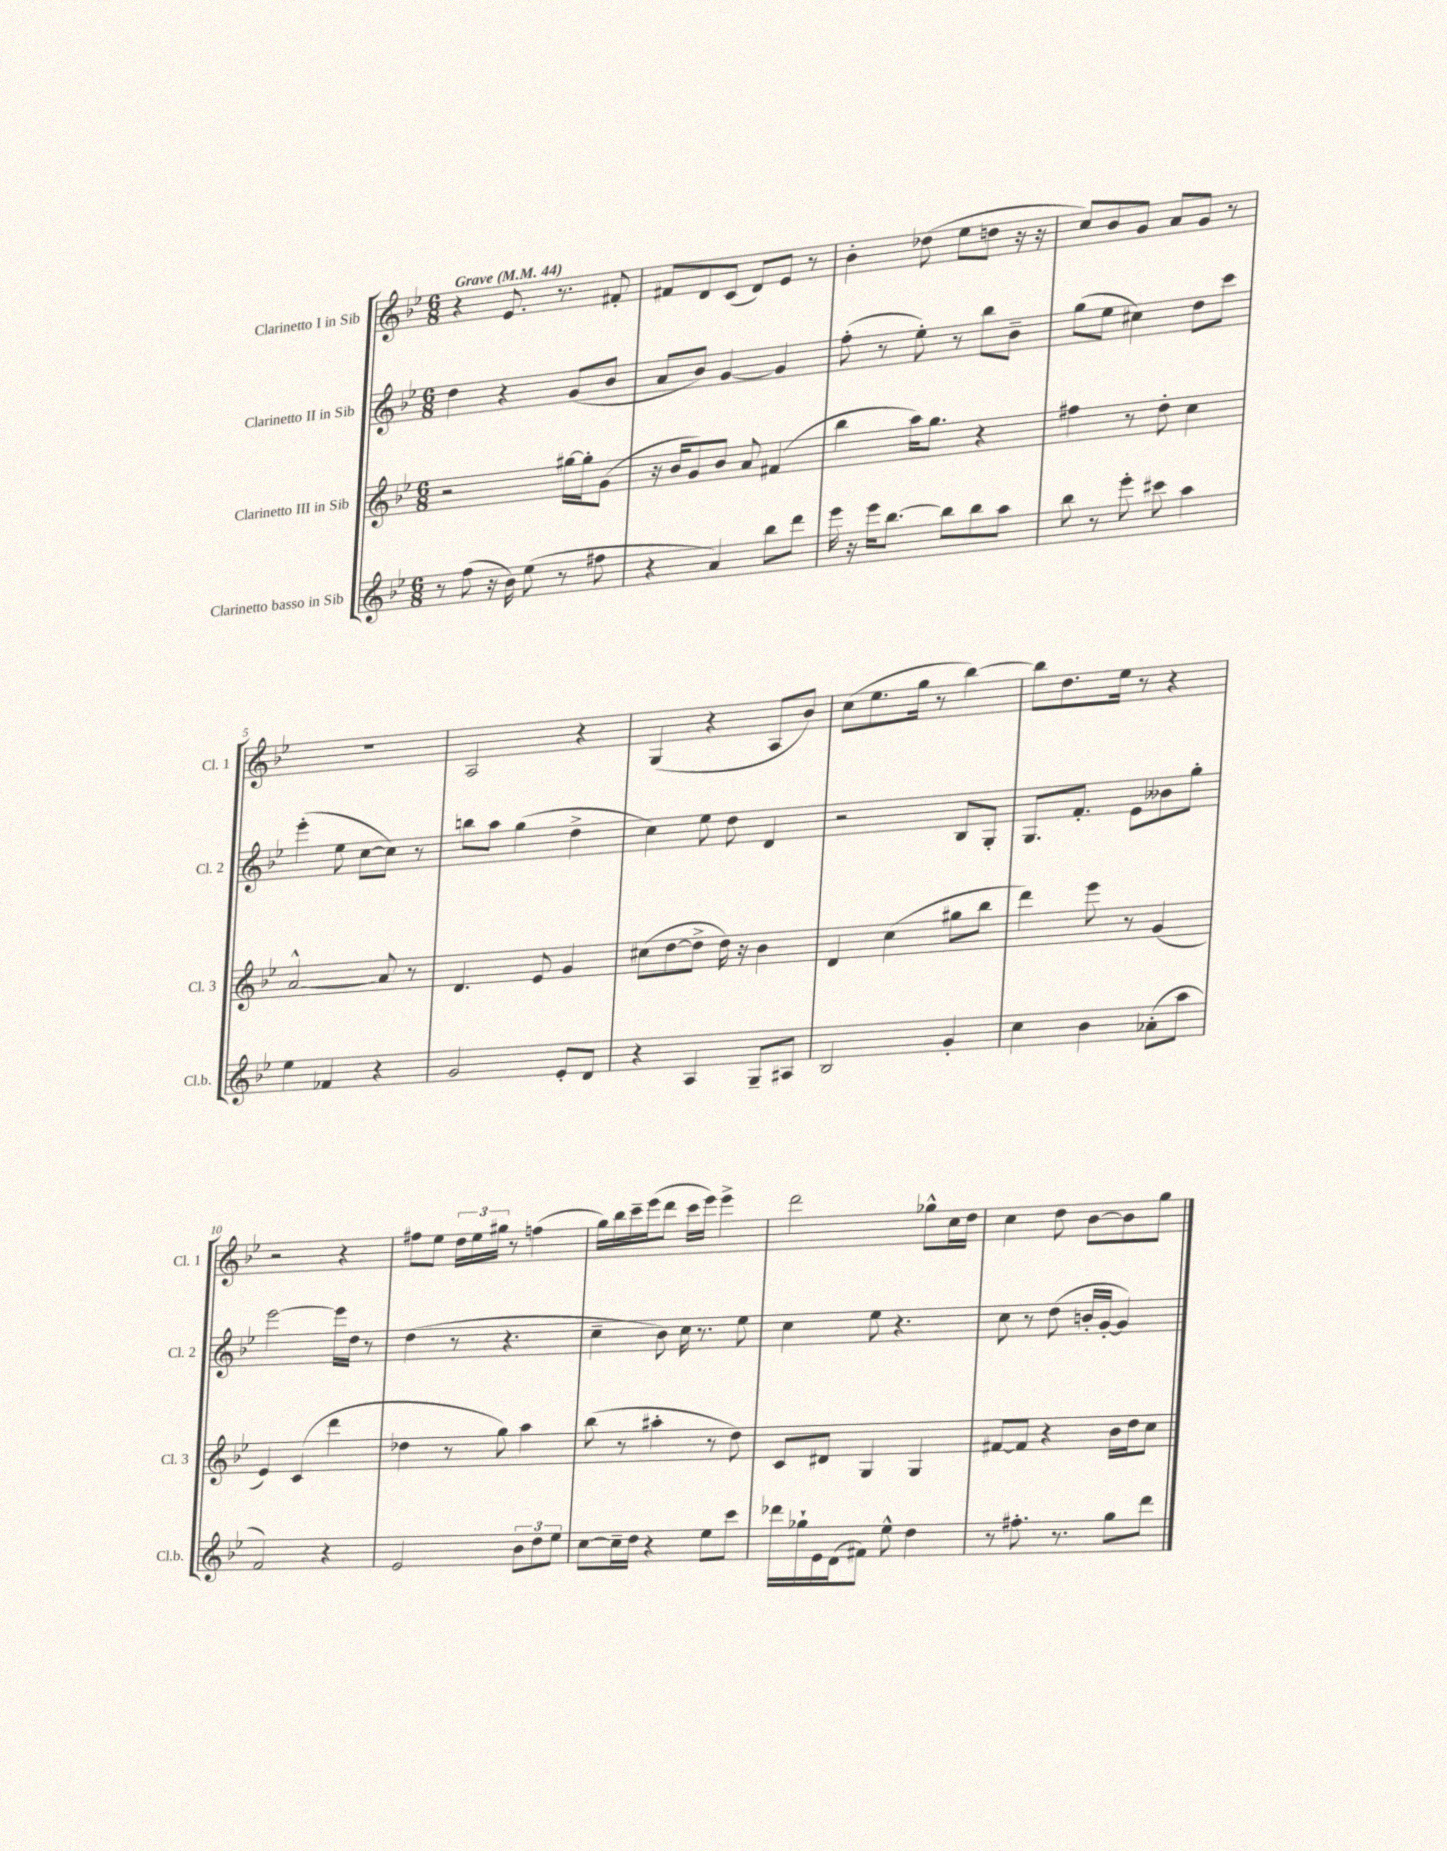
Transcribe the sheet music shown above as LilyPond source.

<<
\new StaffGroup <<
\new Staff = "s0" \with { instrumentName = "Clarinetto I in Sib" shortInstrumentName = "Cl. 1" } {
    \clef treble \key bes \major \numericTimeSignature \time 6/8 \tempo "Grave" 4 = 44
    \autoBeamOff r4 ees'8. r8. fis'8-. |
    fis'8[ d'8 c'8]( d'8[) ees'8] r8 |
    bes'4-. des''8( ees''8[ d''8] r16 r16 |
    c''8[) bes'8 g'8] a'8[ g'8] r8 |
    R2. |
    a2 r4 |
    g4( r4 a8[ bes'8]) |
    c''8[( ees''8. g''16] r8 bes''4~) |
    bes''8[ d''8. ees''16] r8 r4 |
    r2 r4 |
    fis''8[ ees''8] \tuplet 3/2 { d''16[ ees''16 gis''16] } r8 f''4( |
    g''16[) bes''16 c'''16-- ees'''16( d'''8] c'''16[ ees'''16]) ees'''4-> |
    d'''2 ges''8[-^ c''16 d''16] |
    c''4 d''8 bes'8[~ bes'8 g''8] \bar "|." |
}
\new Staff = "s1" \with { instrumentName = "Clarinetto II in Sib" shortInstrumentName = "Cl. 2" } {
    \clef treble \key bes \major \numericTimeSignature \time 6/8
    \autoBeamOff d''4 r4 g'8[( bes'8] |
    a'8[ bes'8]) g'4~ g'4 |
    f''8-.( r8 ees''8-.) r8 bes''8[ bes'8]-- |
    g''8[( ees''8] cis''4) d''8[ c'''8] |
    ees'''4-.( ees''8 c''8[~ c''8]) r8 |
    b''8[ a''8] g''4( d''4-> |
    c''4) ees''8 d''8 d'4 |
    r2 bes8[ g8]-. |
    g8.[ f'8.]-. ees'8[ beses'8 g''8]-. |
    ees'''2~ ees'''16[ d''16] r8 |
    d''4( r8 r4. |
    c''4-- bes'8) c''16 r8. ees''8 |
    c''4 ees''8 r4. |
    c''8 r8 d''8( b'16[-. g'16]~-. g'4) \bar "|." |
}
\new Staff = "s2" \with { instrumentName = "Clarinetto III in Sib" shortInstrumentName = "Cl. 3" } {
    \clef treble \key bes \major \numericTimeSignature \time 6/8
    \autoBeamOff r2 gis''16[~ gis''16-. g'8]( |
    r16 bes'16[ g'8) bes'8] a'8 fis'4( |
    bes''4 a''16[) g''8.] r4 |
    fis''4 r8 d''8-. c''4 |
    a'2~-^ a'8 r8 |
    d'4. ees'8 g'4 |
    cis''8[( d''8~ d''8]-> d''16) r16 bes'4 |
    d'4 c''4( gis''8[ bes''8] |
    d'''4) ees'''8 r8 g'4( |
    ees'4) c'4( d'''4 |
    des''4 r8 g''8) a''4 |
    bes''8( r8 ais''4-. r8 d''8) |
    c'8[ dis'8] g4 g4 |
    fis'8[~ fis'8] r4 bes'16[ d''16 c''8] \bar "|." |
}
\new Staff = "s3" \with { instrumentName = "Clarinetto basso in Sib" shortInstrumentName = "Cl.b." } {
    \clef treble \key bes \major \numericTimeSignature \time 6/8
    \autoBeamOff r8 f''8( r16 bes'16) ees''8( r8 fis''8 |
    r4 a'4) bes''8[ d'''8] |
    ees'''16 r16 ees'''16[ bes''8.]~ bes''8[ bes''8 a''8] |
    bes''8 r8 ees'''8-. cis'''8 a''4 |
    ees''4 fes'4 r4 |
    g'2 ees'8[-. d'8] |
    r4 a4 g8[-- ais8] |
    bes2 g'4-. |
    c''4 bes'4 aes'8[-.( a''8] |
    f'2) r4 |
    ees'2 \tuplet 3/2 { bes'8[ d''8 ees''8] } |
    c''8[~ c''16-- d''16] r4 ees''8[ c'''8] |
    des'''16[ ges''16-! ees'16 d'16( fis'8]) ees''8-^ d''4 |
    r8 fis''8.-. r8. g''8[ d'''8] \bar "|." |
}
>>
>>
